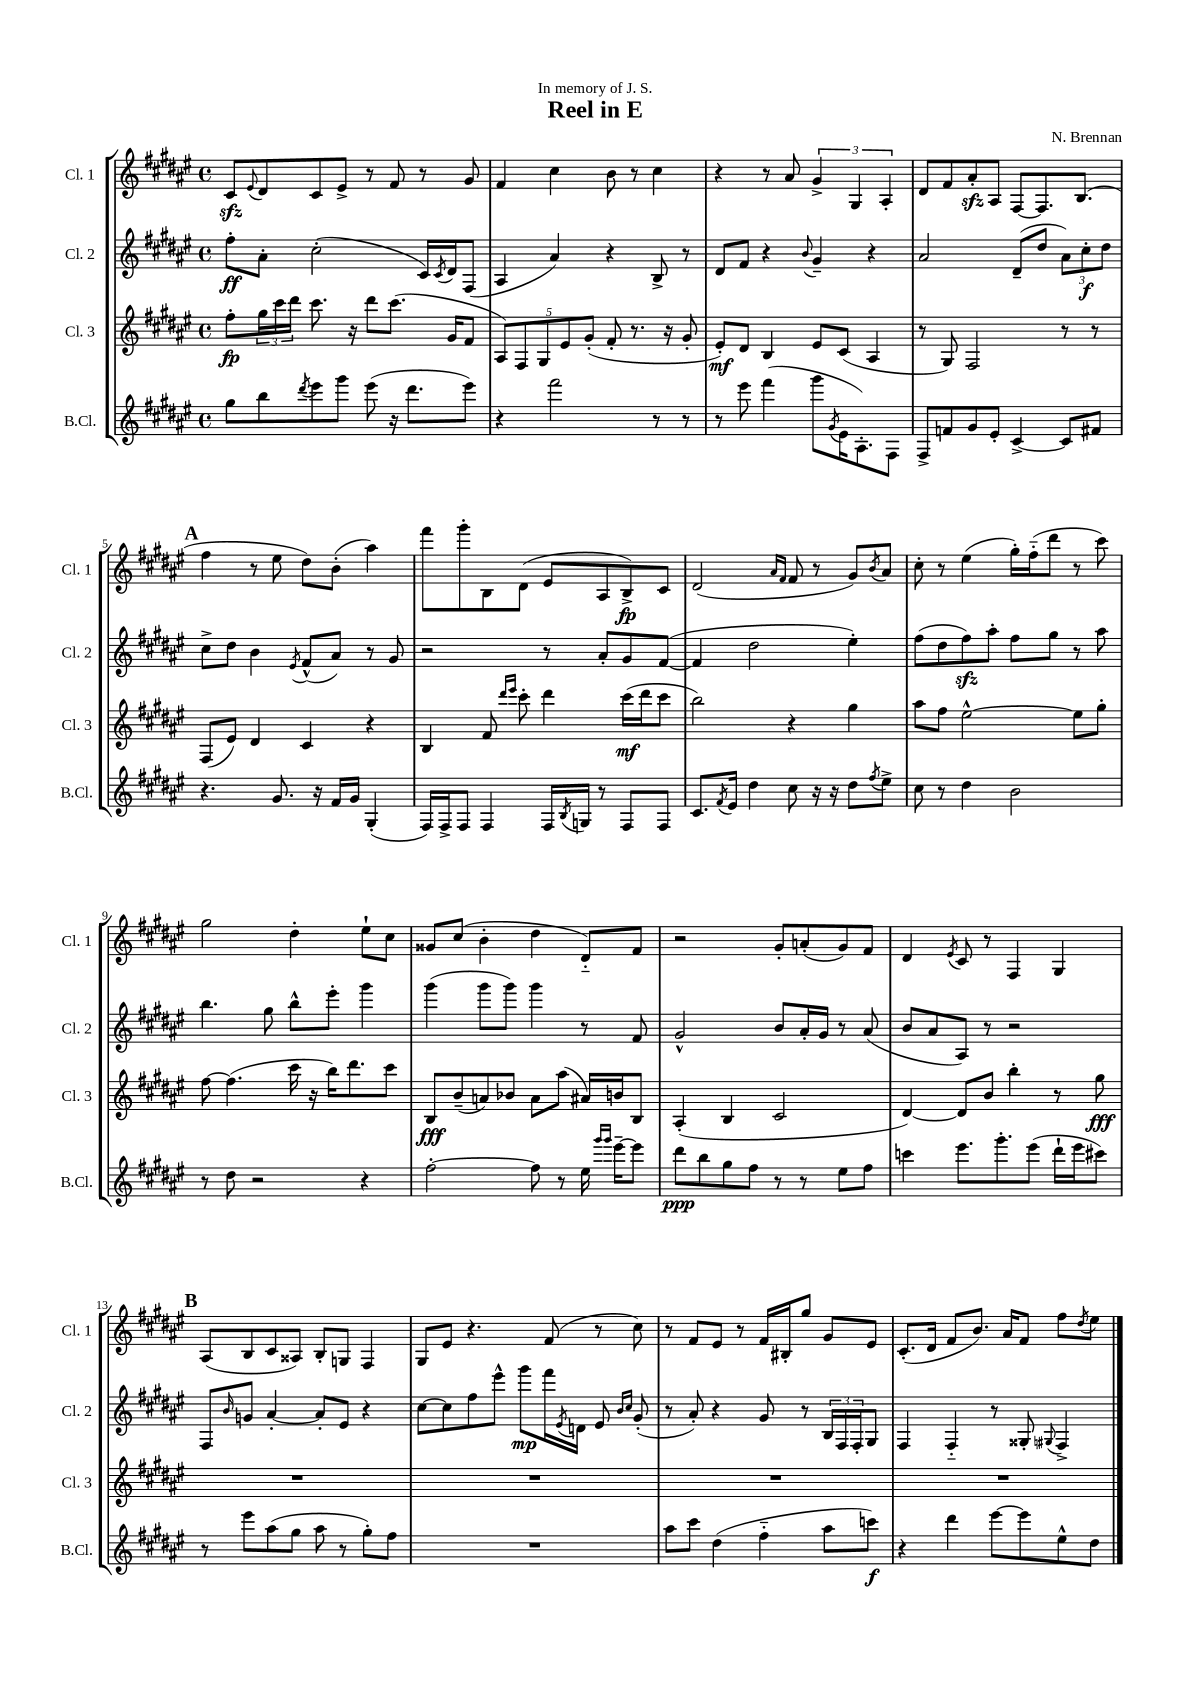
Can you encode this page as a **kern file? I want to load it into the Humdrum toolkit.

**kern	**kern	**kern	**kern
*staff4	*staff3	*staff2	*staff1
*clefG2	*clefG2	*clefG2	*clefG2
*k[f#c#g#d#a#e#]	*k[f#c#g#d#a#e#]	*k[f#c#g#d#a#e#]	*k[f#c#g#d#a#e#]
*M4/4	*M4/4	*M4/4	*M4/4
*met(c)	*met(c)	*met(c)	*met(c)
8gg#	8ff#'	8ff#'	8c#
.	.	.	8qqe#
8bb	24gg#	8a#'	8d#
.	24ccc#	.	.
.	24ddd#	.	.
8qddd#	.	.	.
8eee#	8.ccc#	(2cc#'	8c#
8ggg#	.	.	8e#^
.	16r	.	.
(8eee#	8ddd#	.	8r
16r	(8.ccc#	.	8f#
8.ddd#	.	.	.
.	.	16c#)	8r
.	.	8qc#	.
.	16g#	16d#	.
8eee#)	8f#	(8F#	8g#
=	=	=	=
4r	10A#)	4A#	4f#
.	10F#	.	.
.	10G#	.	.
2fff#	.	4a#)	4cc#
.	10e#	.	.
.	(10g#'	.	.
.	8f#'	4r	8b
.	8.r	.	8r
8r	.	8B^	4cc#
.	16r	.	.
8r	8g#'	8r	.
=	=	=	=
8r	8e#')	8d#	4r
8eee#	8d#	8f#	.
(4fff#	4B	4r	8r
.	.	.	8a#
.	.	8qqb	.
8ggg#	8e#	4g#~	6g#^
8qg#	.	.	.
16e#	(8c#	.	.
.	.	.	6G#
8.A#')	.	.	.
.	4A#	4r	.
.	.	.	6A#'
8F#	.	.	.
=	=	=	=
8F#^	8r	2a#	8d#
8f	8G#)	.	8f#
8g#	2F#	.	8a#'
8e#'	.	.	8A#
[4c#^	.	(8d#~	[8F#
.	.	8dd#	8.F#]
8c#]	8r	12a#)	.
.	.	.	(8.B
.	.	12cc#'	.
8f#	8r	.	.
.	.	12dd#	.
=	=	=	=
4.r	(8F#	8cc#^	4ff#
.	8e#)	8dd#	.
.	4d#	4b	8r
8.g#	.	.	8ee#
.	.	8qe#	.
.	4c#	(8f#^^	8dd#)
16r	.	.	.
16f#	.	8a#)	(8b'
16g#	.	.	.
(4G#'	4r	8r	4aa#)
.	.	8g#	.
=	=	=	=
16F#)	4B	2r	8fff#
16F#^	.	.	.
8F#	.	.	8ggg#'
4F#	8f#	.	8B
.	16qqddd#	.	.
.	16qqeee#	.	.
.	8ccc#'	.	(8d#
16F#	4ddd#	8r	8e#
8qB	.	.	.
16G	.	.	.
8r	.	8a#'	8A#
8F#	(16ccc#	8g#	8B^)
.	16ddd#	.	.
8F#	8ccc#	([8f#	8c#
=	=	=	=
8.c#	2bb)	4f#]	(2d#
8qf#	.	.	.
16e#	.	.	.
4dd#	.	2dd#	.
.	.	.	16qqa#
.	.	.	16qqf#
8cc#	4r	.	8f#
16r	.	.	8r
16r	.	.	.
8dd#	4gg#	4ee#')	8g#)
8qff#	.	.	8qb
8ee#^	.	.	8a#
=	=	=	=
8cc#	8aa#	(8ff#	8cc#'
8r	8ff#	8dd#	8r
4dd#	[2ee#^^	8ff#)	(4ee#
.	.	8aa#'	.
2b	.	8ff#	16gg#')
.	.	.	(16ff#'~
.	.	8gg#	8ddd#
.	8ee#]	8r	8r
.	8gg#'	8aa#	8ccc#)
=	=	=	=
8r	[8ff#	4.bb	2gg#
8dd#	(4.ff#]	.	.
2r	.	.	.
.	.	8gg#	.
.	16ccc#	8bb^^	4dd#'
.	16r	.	.
.	16bb)	8eee#'	.
.	8.ddd#	.	.
4r	.	4ggg#	8ee#`
.	8ccc#	.	8cc#
=	=	=	=
[2ff#'	8B	(4ggg#	8g##
.	(8b~	.	(8cc#
.	8a)	8ggg#	4b'
.	8b-	8ggg#)	.
8ff#]	8a	4ggg#	4dd#
8r	(8aa#	.	.
16ee#	16a#)	8r	8d#'~)
16qqggg#	.	.	.
16qqggg#	.	.	.
[16eee#~	16b	.	.
8eee#]	8B	8f#	8f#
=	=	=	=
8ddd#	(4A#'	2g#^^	2r
8bb	.	.	.
8gg#	4B	.	.
8ff#	.	.	.
8r	2c#	8b	8g#'
8r	.	16a#'	(8a'
.	.	16g#	.
8ee#	.	8r	8g#)
8ff#	.	(8a#	8f#
=	=	=	=
4ccc	[4d#)	8b	4d#
.	.	8a#	.
.	.	.	8qe#
8.eee#	8d#]	8A#)	8c#
.	8b	8r	8r
8.ggg#'	.	.	.
.	4bb'	2r	4F#
(8eee#	.	.	.
16ddd#`	8r	.	4G#
16eee#	.	.	.
8ccc#)	8gg#	.	.
=	=	=	=
8r	1r	8F#	(8A#
.	.	16qqb	.
8eee#	.	8g	8B
(8aa#	.	[4a#'	8c#
8gg#	.	.	8A##)
8aa#	.	8a#']	8B'
8r	.	8e#	8G
8gg#')	.	4r	4F#
8ff#	.	.	.
=	=	=	=
1r	1r	[8cc#	8G#
.	.	8cc#]	8e#
.	.	8ff#	4.r
.	.	8eee#^^	.
.	.	8ggg#	.
.	.	16fff#	(8f#
.	.	8qe#	.
.	.	16d	.
.	.	8e#	8r
.	.	16qqb	.
.	.	16qqcc#	.
.	.	(8g#'	8cc#)
=	=	=	=
8aa#	1r	8r	8r
8ccc#	.	8a#')	8f#
(4dd#	.	4r	8e#
.	.	.	8r
4ff#'~	.	8g#	16f#
.	.	.	16B#'
.	.	8r	8gg#
8aa#	.	24B	8g#
.	.	24F#	.
.	.	24F#'	.
8ccc)	.	8G#	8e#
=	=	=	=
4r	1r	4F#	(8.c#'
.	.	.	16d#
4ddd#	.	4F#'~	8f#
.	.	.	8.b)
[8eee#	.	8r	.
.	.	.	16a#
8eee#]	.	8G##'	8f#
.	.	8qqG#	.
8ee#^^	.	4F#^	8ff#
.	.	.	8qdd#
8dd#	.	.	8ee#
==	==	==	==
*-	*-	*-	*-
